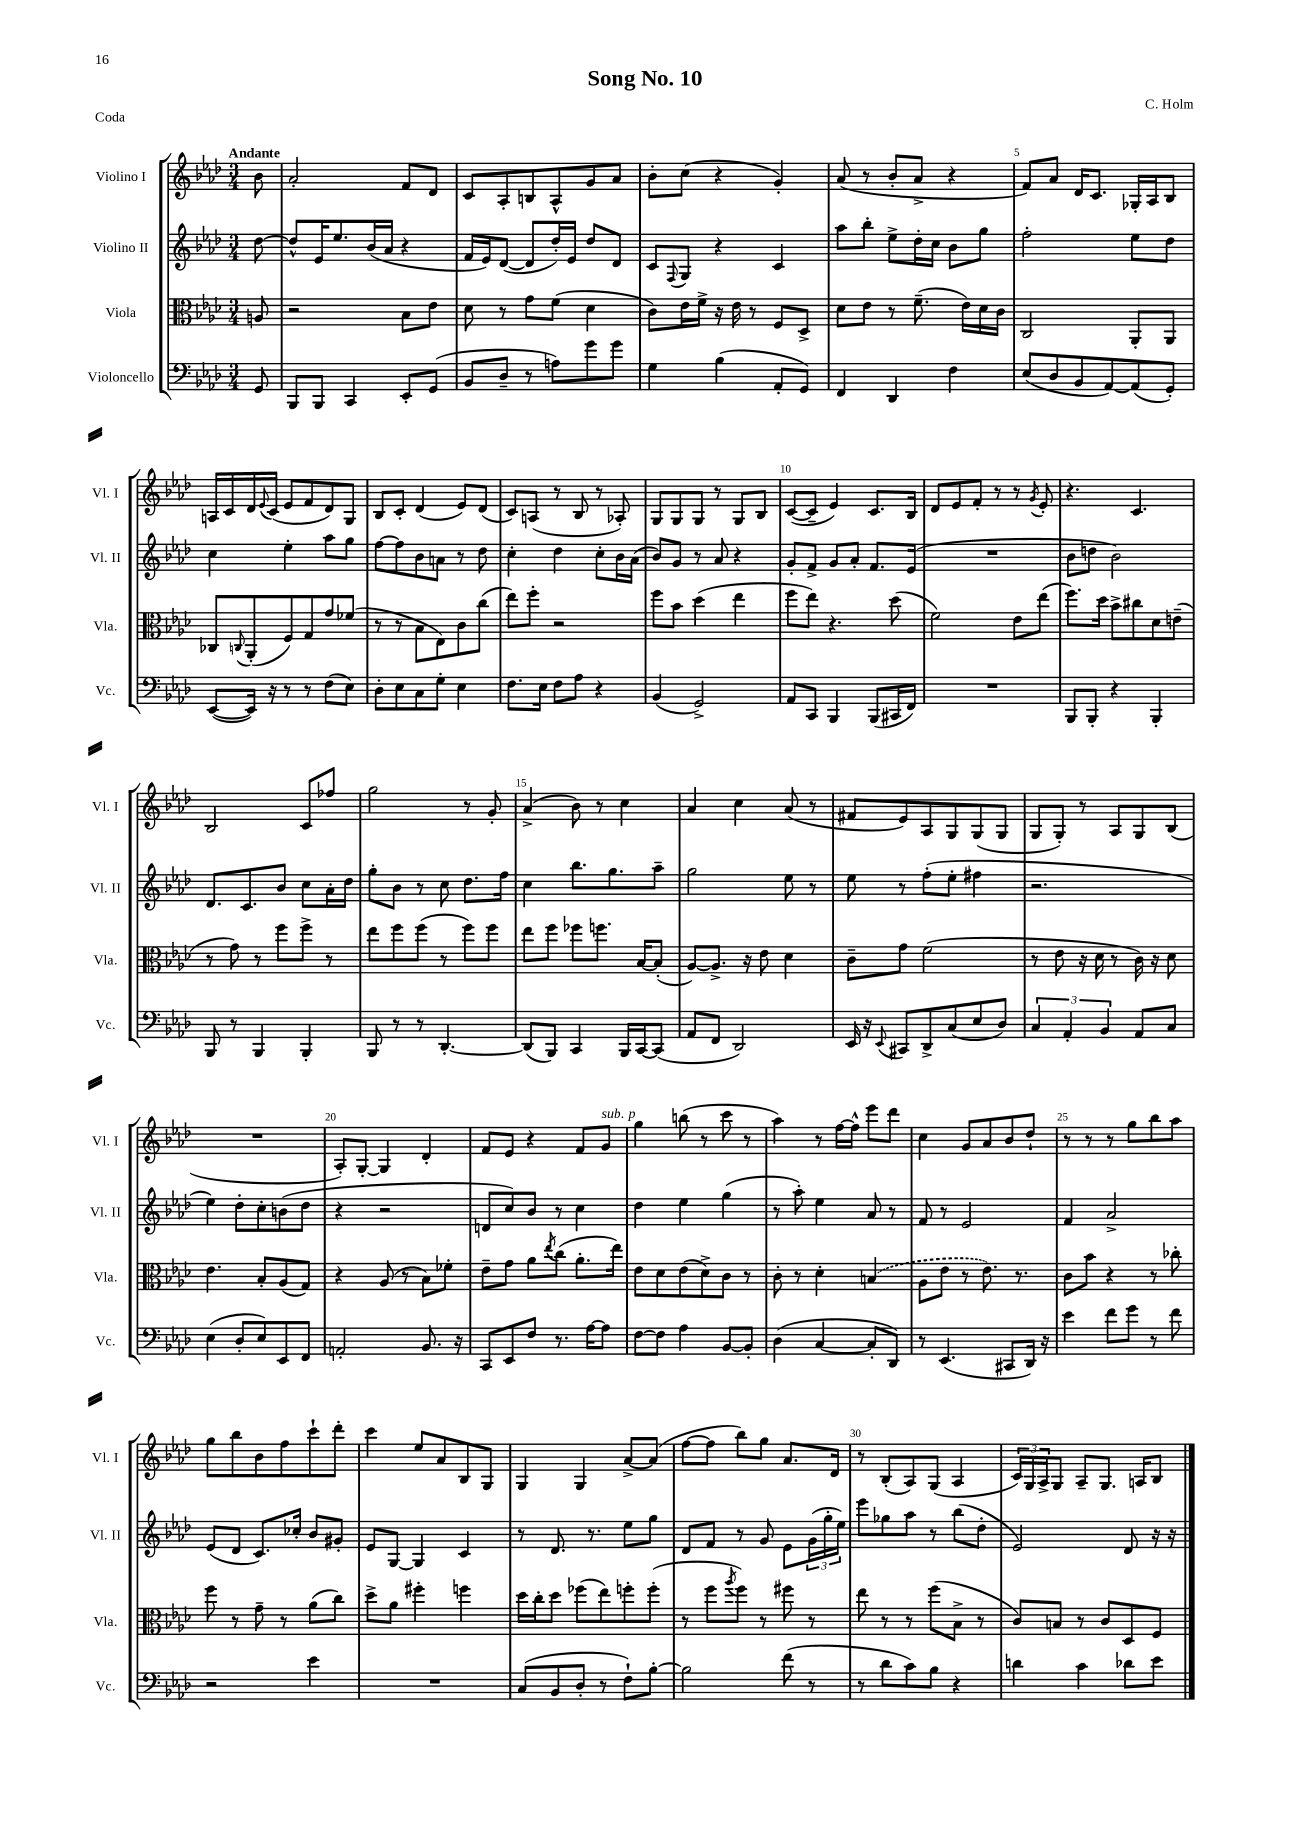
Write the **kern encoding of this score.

**kern	**kern	**kern	**kern
*part4	*part3	*part2	*part1
*staff4	*staff3	*staff2	*staff1
*I"Violoncello	*I"Viola	*I"Violino II	*I"Violino I
*I'Vc.	*I'Vla.	*I'Vl. II	*I'Vl. I
*clefF4	*clefC3	*clefG2	*clefG2
*k[b-e-a-d-]	*k[b-e-a-d-]	*k[b-e-a-d-]	*k[b-e-a-d-]
*M3/4	*M3/4	*M3/4	*M3/4
=	=	=	=
!	!	!	!LO:TX:a:B:t=Andante
8GG/	8An/	[8dd-\	8b-\
=1	=1	=1	=1
8BBB-/L	2r	8dd-^^/L]	2a-'/
8BBB-/J	.	16e-/K	.
.	.	8.ee-/	.
4CC/	.	.	.
.	.	(16b-/L	.
.	.	16a-/JJ	.
8EE-'/L	8B-\L	4r	8f/L
(8GG/J	8e-\J	.	8d-/J
=2	=2	=2	=2
8BB-/L	8d-\	16f/LL	8c/L
.	.	16e-/J)	.
8D-~/J	8r	([8d-/J	8A-'/
8r	8g\L	8d-/L]	8Bn/
8An\L)	(8f\J	16dd-'/L)	8A-^^/
.	.	16e-/JJ	.
8g\	4d-\	8dd-/L	8g/
8g\J	.	8d-/J	8a-/J
=3	=3	=3	=3
4G\	8c\L)	8c/L	8b-'\L
.	.	8qqF/	.
.	16e-\L	8G/J	(8cc\J
.	16f^\JJ	.	.
(4B-\	16r	4r	4r
.	16e-\	.	.
.	8r	.	.
8AA-'/L	8F/L	4c/	4g'/)
8GG/J)	8D-^/J	.	.
=4	=4	=4	=4
4FF/	8d-\L	8aa-\L	(8a-/
.	8e-\J	8bb-'\J	8r
4DD-/	8r	8ee-^\L	8b-'/L
.	(8.f~\	16dd-'\L	8a-^/J
.	.	16cc\JJ	.
4F\	.	8b-\L	4r
.	16e-\LL)	.	.
.	16d-\	8gg\J	.
.	16c\JJ	.	.
=5	=5	=5	=5
(8E-/L	2C/	2ff'\	8f/L)
8D-/	.	.	8a-/J
8BB-/	.	.	16d-/KL
.	.	.	8.c/J
[8AA-/)	.	.	.
(8AA-/]	8AA-'/L	8ee-\L	16G-X'/LL
.	.	.	16A-/J
8GG'/J)	8AA-/J	8dd-\J	8B-/J
!!LO:LB:g=z
=6	=6	=6	=6
([8EE-/L	8C-X/L	4cc\	16An/LL
.	.	.	16c/
.	8qqCn/	.	.
16EE-/Jk])	(8AA-'/	.	16d-/
.	.	.	8qqe-/
16r	.	.	(16c/JJ
8r	8F/)	4ee-'\	8e-/L
8r	8G/	.	8f/
(8F\L	8g/	8aa-\L	8d-/)
8E-\J)	(8f-X/J	8gg\J	8G/J
=7	=7	=7	=7
8D-'\L	8r	[8ff\L	8B-/L
8E-\	8r	8ff\]	8c'/J
8C\	8B-\L	8b-\	(4d-/
8G'\J	8E-\)	8an\J	.
4E-\	8c\	8r	8e-/L)
.	(8cc\J	8dd-\	(8d-/J
=8	=8	=8	=8
8.F\L	8ee-\L)	4cc'\	8c/L)
.	8ff'\J	.	(8An/J
16E-\Jk	.	.	.
8F\L	2r	4dd-\	8r
8A-\J	.	.	8B-/
4r	.	8cc'\L	8r
.	.	16b-\L	8A-X'/)
.	.	(16a-\JJ	.
=9	=9	=9	=9
(4BB-/	8ff\L	8b-/L)	8G/L
.	8b-\J	8g/J	8G/
2GG^/)	(4dd-\	8r	8G/J
.	.	8a-/	8r
.	4ee-\	4r	8G/L
.	.	.	8B-/J
=10	=10	=10	=10
8AA-/L	8ff\L	8g'/L	([8c/L
8CC/J	8ee-\J)	8f^/J	8c~/J]
4BBB-/	4.r	8g/L	4e-/)
.	.	8a-'/J	.
(8BBB-/L	.	8.f/L	8.c/L
16CC#X/L	(8dd-\	.	.
16FF/JJ)	.	(16e-/Jk	16B-/Jk
=11	=11	=11	=11
2.r	2f\)	2.r	8d-/L
.	.	.	8e-/
.	.	.	8f'/J
.	.	.	8r
.	8e-\L	.	8r
.	.	.	8qg/
.	(8ee-\J	.	8e-'/
=12	=12	=12	=12
8BBB-/L	8.ff\L)	8b-\L	4.r
8BBB-'/J	.	8ddn\J	.
.	16dd-\Jk	.	.
4r	8b-^\L	2b-\)	.
.	8cc#X\	.	4.c/
4BBB-'/	8d-\	.	.
.	(8en~\J	.	.
!!LO:LB:g=z
=13	=13	=13	=13
8BBB-/	8r	8.d-/L	2B-/
8r	8g\)	.	.
.	.	8.c/	.
4BBB-/	8r	.	.
.	8ff\L	8b-/J	.
4BBB-'/	8ff^\J	8cc\L	8c/L
.	8r	16a-'\L	8ff-X/J
.	.	16dd-\JJ	.
=14	=14	=14	=14
8BBB-/	8ee-\L	8gg'\L	2gg\
8r	8ff\	8b-\J	.
8r	(8ff\J	8r	.
[4.DD-'/	8r	8cc\	.
.	8ff\L)	8.dd-\L	8r
.	8ff\J	.	8g'/
.	.	16ff\Jk	.
=15	=15	=15	=15
(8DD-/L]	8ee-\L	4cc\	(4a-^/
8BBB-/J)	8ff\J	.	.
4CC/	8ff-X\L	8.bb-\L	8b-\)
.	8.ffn\J	.	8r
.	.	8.gg\	.
16BBB-/LL	.	.	4cc\
[16CC/J	[16B-/KL	.	.
(8CC/J]	(8B-'/J]	8aa-~\J	.
=16	=16	=16	=16
8AA-/L	[8A-/L)	2gg\	4a-/
8FF/J	8.A-^/J]	.	.
2DD-/)	.	.	4cc\
.	16r	.	.
.	8e-\	.	.
.	4d-\	8ee-\	(8a-/
.	.	8r	8r
=17	=17	=17	=17
16EE-/	8c~\L	8ee-\	8f#X/L
16r	.	.	.
8qqEE-/	.	.	.
8CC#X/L	8g\J	8r	8e-/)
8DD-^/	(2f\	(8ff'\L	8A-/
(8C/	.	8ee-'\J	8G/
8E-/	.	4ff#X\	(8G/
8D-/J)	.	.	8G/J
=18	=18	=18	=18
6C/	8r	2.r	8G/L
.	8e-\	.	8G'/J)
6AA-'/	.	.	.
.	16r	.	8r
.	16d-\	.	.
6BB-/	.	.	.
.	8r	.	8A-/L
8AA-/L	16c\)	.	8G/
.	16r	.	.
8C/J	8d-\	.	(8B-/J
!!LO:LB:g=z
=19	=19	=19	=19
(4E-\	4.e-\	4ee-\)	2.r
8D-'/L	.	8dd-'\L	.
8E-/)	8B-'/L	8cc'\	.
8EE-/	(8A-/	(8bn\	.
8FF/J	8G/J)	8dd-\J	.
=20	=20	=20	=20
2AAn'/	4r	4r	8A-'/L)
.	.	.	[8G'/J
.	(8A-/	2r	4G/]
.	8r	.	.
8.BB-/	8B-\L)	.	4d-'/
.	8f-X'\J	.	.
16r	.	.	.
=21	=21	=21	=21
8CC/L	8e-~\L	8dn/L	8f/L
8EE-/	8g\J	8cc/)	8e-/J
8F/J	8a-\L	8b-/J	4r
.	8qee-/	.	.
8.r	(8cc\J	8r	.
.	8.a-'\L	4cc\	8f/L
[16A-\KL	.	.	.
!	!	!	!LO:TX:a:i:t=sub. p
8A-\J]	.	.	8g/J
.	16ee-\Jk)	.	.
=22	=22	=22	=22
[8F\L	8e-\L	4dd-\	4gg\
8F\J]	8d-\	.	.
4A-\	(8e-\	4ee-\	(8bbn\
.	8d-^\)	.	8r
[8BB-/L	8c\J	(4gg\	8ccc\
8BB-'/J]	8r	.	8r
=23	=23	=23	=23
(4D-\	8c'\	8r	4aa-\)
.	8r	8aa-'\)	.
[4C/	4d-'\	4ee-\	8r
.	.	.	[16ff\LL
.	.	.	16ff^^\JJ]
8C'/L]	(4Bn/	8a-/	8eee-\L
8DD-/J)	.	8r	8ddd-\J
=24	=24	=24	=24
8r	8A-\L	8f/	4cc\
(4.EE-/	8e-\J	8r	.
.	8r	2e-/	8g/L
.	8.e-\)	.	8a-/
8CC#X/L	.	.	8b-/
.	8.r	.	.
16DD-/Jk)	.	.	8dd-`/J
16r	.	.	.
=25	=25	=25	=25
4e-\	8c\L	4f/	8r
.	8b-\J	.	8r
8f\L	4r	2a-^/	8r
8g\J	.	.	8gg\L
8r	8r	.	8bb-\
8f\	8cc-X'\	.	8aa-\J
!!LO:LB:g=z
=26	=26	=26	=26
2r	8ff\	(8e-/L	8gg\L
.	8r	8d-/J	8bb-\
.	8g~\	8.c/L)	8b-\
.	8r	.	8ff\
.	.	16cc-X'/Jk	.
4e-\	(8a-\L	8b-/L	8ccc`\
.	8cc\J)	8g#X'/J	8ddd-'\J
=27	=27	=27	=27
2.r	8dd-^\L	8e-/L	4ccc\
.	8a-\J	[8G/J	.
.	4ff#X'\	4G/]	8ee-/L
.	.	.	8a-/
.	4ffn\	4c/	8B-/
.	.	.	8G/J
=28	=28	=28	=28
(8C/L	16dd-\LL	8r	4G/
.	16cc'\J	.	.
8BB-/	8dd-\J	8.d-/	.
8D-'/J	(8ff-X\L	.	4G/
.	.	8.r	.
8r	8ee-\)	.	.
8F`\L)	8ffn'\	8ee-\L	[8a-^/L
[8B-'\J	(8ff'\J	8gg\J	(8a-/J]
=29	=29	=29	=29
2B-\]	8r	8d-/L	[8ff\L
.	8ff\L	8f/J	8ff\J]
.	8qaa-/	.	.
.	8ff\J)	8r	8bb-\L)
.	8r	8g/	8gg\J
(8f\	8ff#X\	8e-\L	8.a-/L
8r	8r	(24g\L	.
.	.	24gg'\	.
.	.	.	16d-/Jk
.	.	24ee-\JJ)	.
=30	=30	=30	=30
8r	8ee-\	8eee-\L	8r
8d-\L	8r	8gg-X\	(8B-'/L
8c\)	8r	8aa-\J	8A-/)
8B-\J	(8ff\L	8r	(8G/J
4r	8B-^\J	(8bb-\L	4A-/
.	8r	8dd-'\J	.
=31	=31	=31	=31
4dn\	8c/L)	2e-/)	24c/LL)
.	.	.	24G/
.	.	.	24A-^/J
.	8Bn/J	.	8G/J
4c\	8r	.	8A-~/L
.	8c/L	.	8.G/J
8d-X\L	8D-/	8d-/	.
.	.	.	16An/KL
8e-\J	8F/J	16r	8B-/J
.	.	16r	.
==	==	==	==
*-	*-	*-	*-
